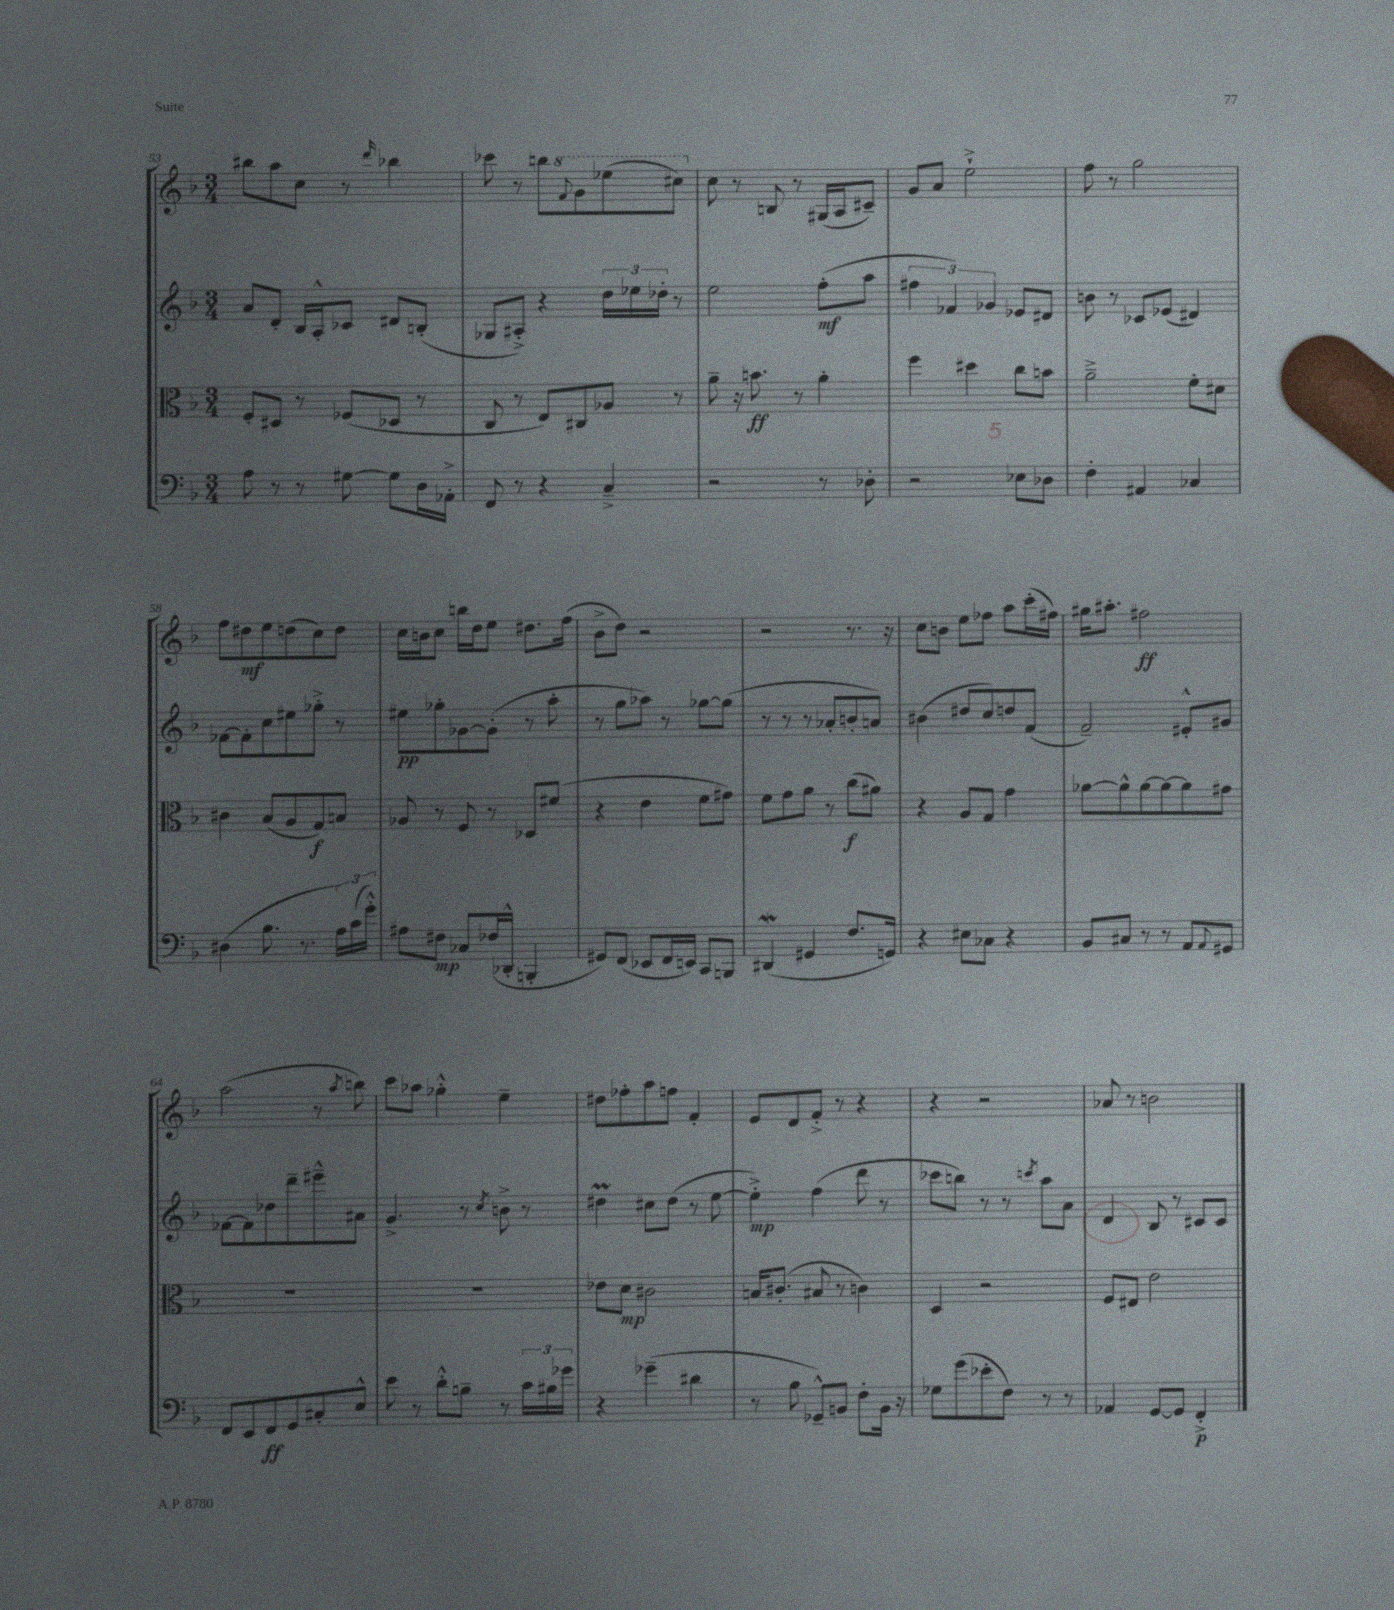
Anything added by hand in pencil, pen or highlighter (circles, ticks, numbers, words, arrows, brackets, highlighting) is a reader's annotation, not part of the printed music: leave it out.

**kern	**kern	**kern	**kern
*staff4	*staff3	*staff2	*staff1
*clefF4	*clefC3	*clefG2	*clefG2
*k[b-]	*k[b-]	*k[b-]	*k[b-]
*M3/4	*M3/4	*M3/4	*M3/4
8A	8F'	8a	8bb#
8r	8D#	8d'	8aa
8r	8r	16B-	8cc
.	.	16A'^^	.
[8G#	(8F-	8c-	8r
.	.	.	16qqddd
8G#]	8D-	8d#	4bb-
16D	8r	(8B'	.
16AA-'^	.	.	.
=	=	=	=
8FF	8C	8G-	8ccc-
8r	8r	8A#'^)	8r
4r	8E)	4r	8bb
.	.	.	8qqff
.	8C#	.	8gg
4C~^	8A-	24dd	(8eee-
.	.	24ee-	.
.	.	24dd-'	.
.	8r	8r	8ccc#)
=	=	=	=
2r	8a~	2ee	8cc
.	16r	.	8r
.	8.b	.	.
.	.	.	8B
.	8r	.	8r
8r	4a'	(8ff'	(16G#
.	.	.	16A
8D-'	.	8aa	8c#~)
=	=	=	=
2r	4ff	6ff#	8g
.	.	.	8a
.	.	6f-)	.
.	4dd#	.	2ee`^
.	.	6g-	.
8E-	8cc	8e-	.
8D-	8b	8d#	.
=	=	=	=
4F'	2a~^	8b	8ff
.	.	8r	8r
4AA#	.	8c-	2gg
.	.	(8e-	.
4C-	8f'	4d#)	.
.	8d#	.	.
=	=	=	=
(4D#	4c#	[8f-	8ff
.	.	8f-']	8dd#
8.B-	(8B-	8cc	8ee
.	8A	8ee#	(8dd
8.r	.	.	.
.	8G)	8gg-'^	8cc)
24A)	8B	8r	8dd
(24c	.	.	.
24g'^^)	.	.	.
=	=	=	=
8A#	8A-	8ee#	16cc
.	.	.	16b
8F#	8r	8gg-'	8cc
8C-	8F	[8g-	16bb
.	.	.	16dd
(16F-	8r	(8g-']	8ee
16DD-'^^	.	.	.
4BBB'	8D-	8r	8.dd#
.	(8f#	8aa'	.
.	.	.	(16ff
=	=	=	=
8GG#)	4r	8r	8b-^
(8FF	.	8gg	8dd)
8EE-	4e	8aa-)	2r
16FF	.	8r	.
16EE)	.	.	.
8CC	8f	[8gg-	.
8BBB	8g#)	(8gg-]	.
=	=	=	=
(4DD#	8f	8r	2r
.	8g	8r	.
4GG#	8a	8r	.
.	8r	8a-'	.
8.F	(8cc	8b'	8.r
.	8a#)	8a)	.
16GG)	.	.	16r
=	=	=	=
4r	4r	(4b#	8cc
.	.	.	8b
8E#	8A	8dd#	8ee
8C-	8G	8cc)	8ff-
4r	4g	8dd	8aa
.	.	(8f	(16ccc'
.	.	.	16ff#)
=	=	=	=
8BB-	[8a-	2f~)	16gg#
.	.	.	8.aa#'
8C#	8a-^^]	.	.
8r	[8a-	.	2ff#
8r	8a-_	.	.
8AA	8a-]	8e#'^^	.
8qqAA	.	.	.
8GG#	8g#	8g#	.
=	=	=	=
8FF	2.r	[8f-	(2aa
8EE	.	8f-]	.
8FF	.	8dd-	.
8GG	.	8ddd~	.
8C#'	.	8eee#~^^	8r
.	.	.	8qaa
8E^^	.	8a#	8bb)
=	=	=	=
8e	2.r	4.g^	8ccc
8r	.	.	8aa-
8d'^^	.	.	4gg-'^^
8B~	.	8r	.
.	.	8qcc	.
8r	.	8b^	4ee~
24c	.	8r	.
24B#	.	.	.
24g-	.	.	.
=	=	=	=
4r	8e-	4dd#	8dd#
.	8d	.	8ff-'
(4g-~	2c#	8cc#	8aa
.	.	(8dd#	8ff
4d#	.	8r	4f'
.	.	[8ee	.
=	=	=	=
8r	16B	4ee'^])	8e
.	(8.c#'	.	.
8B-	.	.	8d
8GG-~^^)	8B#	(4ff	8f'^
8BB	8r	.	8r
8F'	4c)	8ddd	4r
16BB	.	8r	.
16r	.	.	.
=	=	=	=
8G-	4D	8ccc-	4r
(8g	.	8bb)	.
8e-'	2r	8r	2r
8F)	.	8r	.
.	.	8qccc	.
8r	.	8aa	.
8r	.	8a	.
=	=	=	=
4AA-	8F	4d	8a-
.	8E#	.	8r
[8GG	2e	8B-	2b
8GG]	.	8r	.
4FF'^	.	8c#	.
.	.	8c#	.
==	==	==	==
*-	*-	*-	*-
